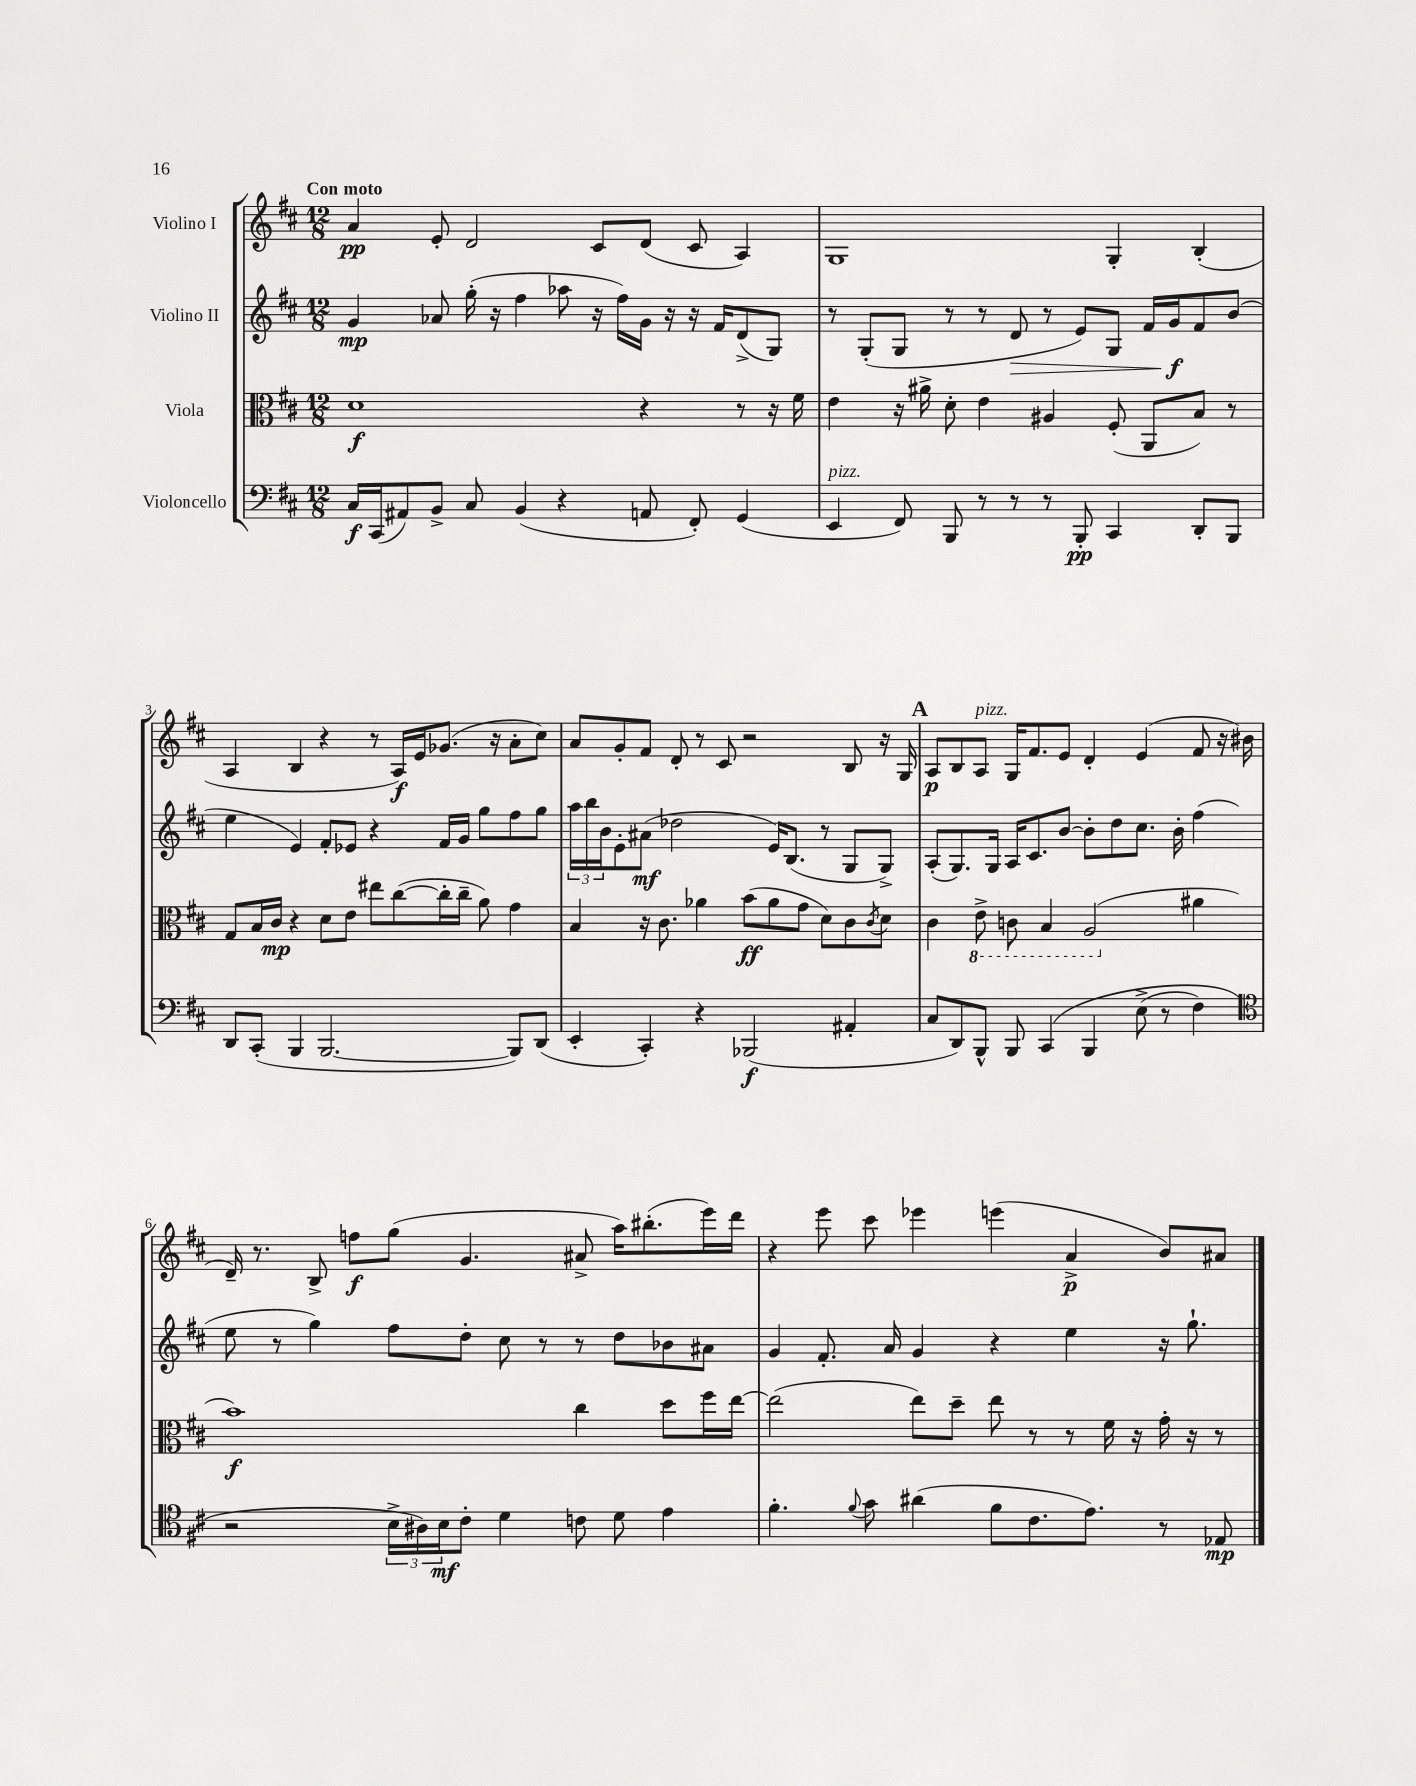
<<
\new StaffGroup <<
\new Staff = "s0" \with { instrumentName = "Violino I" } {
    \clef treble \key d \major \numericTimeSignature \time 12/8 \tempo "Con moto"
    a'4\pp e'8-. d'2 cis'8 d'8( cis'8 a4) |
    g1 g4-. b4-.( |
    a4 b4 r4 r8 a16\f) e'16 ges'8.( r16 a'8-. cis''8) |
    a'8 g'8-. fis'8 d'8-. r8 cis'8 r2 b8 r16 g16 |
    \mark \markup { \bold "A" } a8\p b8 a8^\markup { \italic "pizz." } g16 fis'8. e'8 d'4-. e'4( fis'8 r16 bis'16 |
    d'16--) r8. b8-> f''8\f g''8( g'4. ais'8-> a''16) bis''8.-.( e'''16) d'''16 |
    r4 e'''8 cis'''8 ees'''4 e'''4( a'4->\p b'8) ais'8 \bar "|." |
}
\new Staff = "s1" \with { instrumentName = "Violino II" } {
    \clef treble \key d \major \numericTimeSignature \time 12/8
    g'4\mp aes'8 g''16-.( r16 fis''4 aes''8 r16 fis''16) g'16 r16 r16 fis'16 d'8->( g8) |
    r8 g8-.( g8 r8 r8 d'8\> r8 e'8) g8 fis'16 g'16\f\! fis'8 b'8( |
    e''4 e'4) fis'8-. ees'8 r4 fis'16 g'16 g''8 fis''8 g''8 |
    \tuplet 3/2 { a''16 b''16 b'16 } e'8-. ais'8\mf( des''2 e'16) b8.( r8 g8 g8->) |
    \mark \markup { \bold "A" } a8-.( g8.) g16 a16 cis'8. b'8~ b'8-. d''8 cis''8. b'16-. fis''4( |
    e''8 r8 g''4) fis''8 d''8-. cis''8 r8 r8 d''8 bes'8 ais'8 |
    g'4 fis'8.-. a'16 g'4 r4 e''4 r16 g''8.-! \bar "|." |
}
\new Staff = "s2" \with { instrumentName = "Viola" } {
    \clef alto \key d \major \numericTimeSignature \time 12/8
    d'1\f r4 r8 r16 fis'16 |
    e'4 r16 ais'16-> d'8-. e'4 ais4 fis8-.( a,8 b8) r8 |
    g8 b16 cis'16\mp r4 d'8 e'8 eis''8 cis''8~( cis''16-. cis''16-- a'8) g'4 |
    b4 r16 cis'8. aes'4 b'8\ff( aes'8 g'8 d'8) cis'8 \acciaccatura { cis'8 } d'8 |
    \mark \markup { \bold "A" } cis'4 \ottava #-1 e8-> c8 b,4 a,2( \ottava #0 ais'4 |
    b'1\f) cis''4 d''8 fis''16 e''16~ |
    e''2( e''8) d''8-- e''8 r8 r8 fis'16 r16 g'16-. r16 r8 \bar "|." |
}
\new Staff = "s3" \with { instrumentName = "Violoncello" } {
    \clef bass \key d \major \numericTimeSignature \time 12/8
    cis16\f cis,16( ais,8) b,8-> cis8 b,4( r4 a,8 fis,8-.) g,4( |
    e,4^\markup { \italic "pizz." } fis,8) b,,8 r8 r8 r8 b,,8-.\pp cis,4 d,8-. b,,8 |
    d,8 cis,8-.( b,,4 b,,2.~ b,,8) d,8( |
    e,4-. cis,4-.) r4 bes,,2\f( ais,4-. |
    \mark \markup { \bold "A" } cis8 d,8) b,,8-^ b,,8 cis,4\( b,,4 e8->( r8 fis4) |
    \clef tenor r2 \tuplet 3/2 { b16-> ais16\) b16\mf } cis'8-. d'4 c'8 d'8 e'4 |
    fis'4.-. \appoggiatura { fis'8 } g'8 ais'4( fis'8 cis'8. e'8.) r8 ees8\mp \bar "|." |
}
>>
>>
